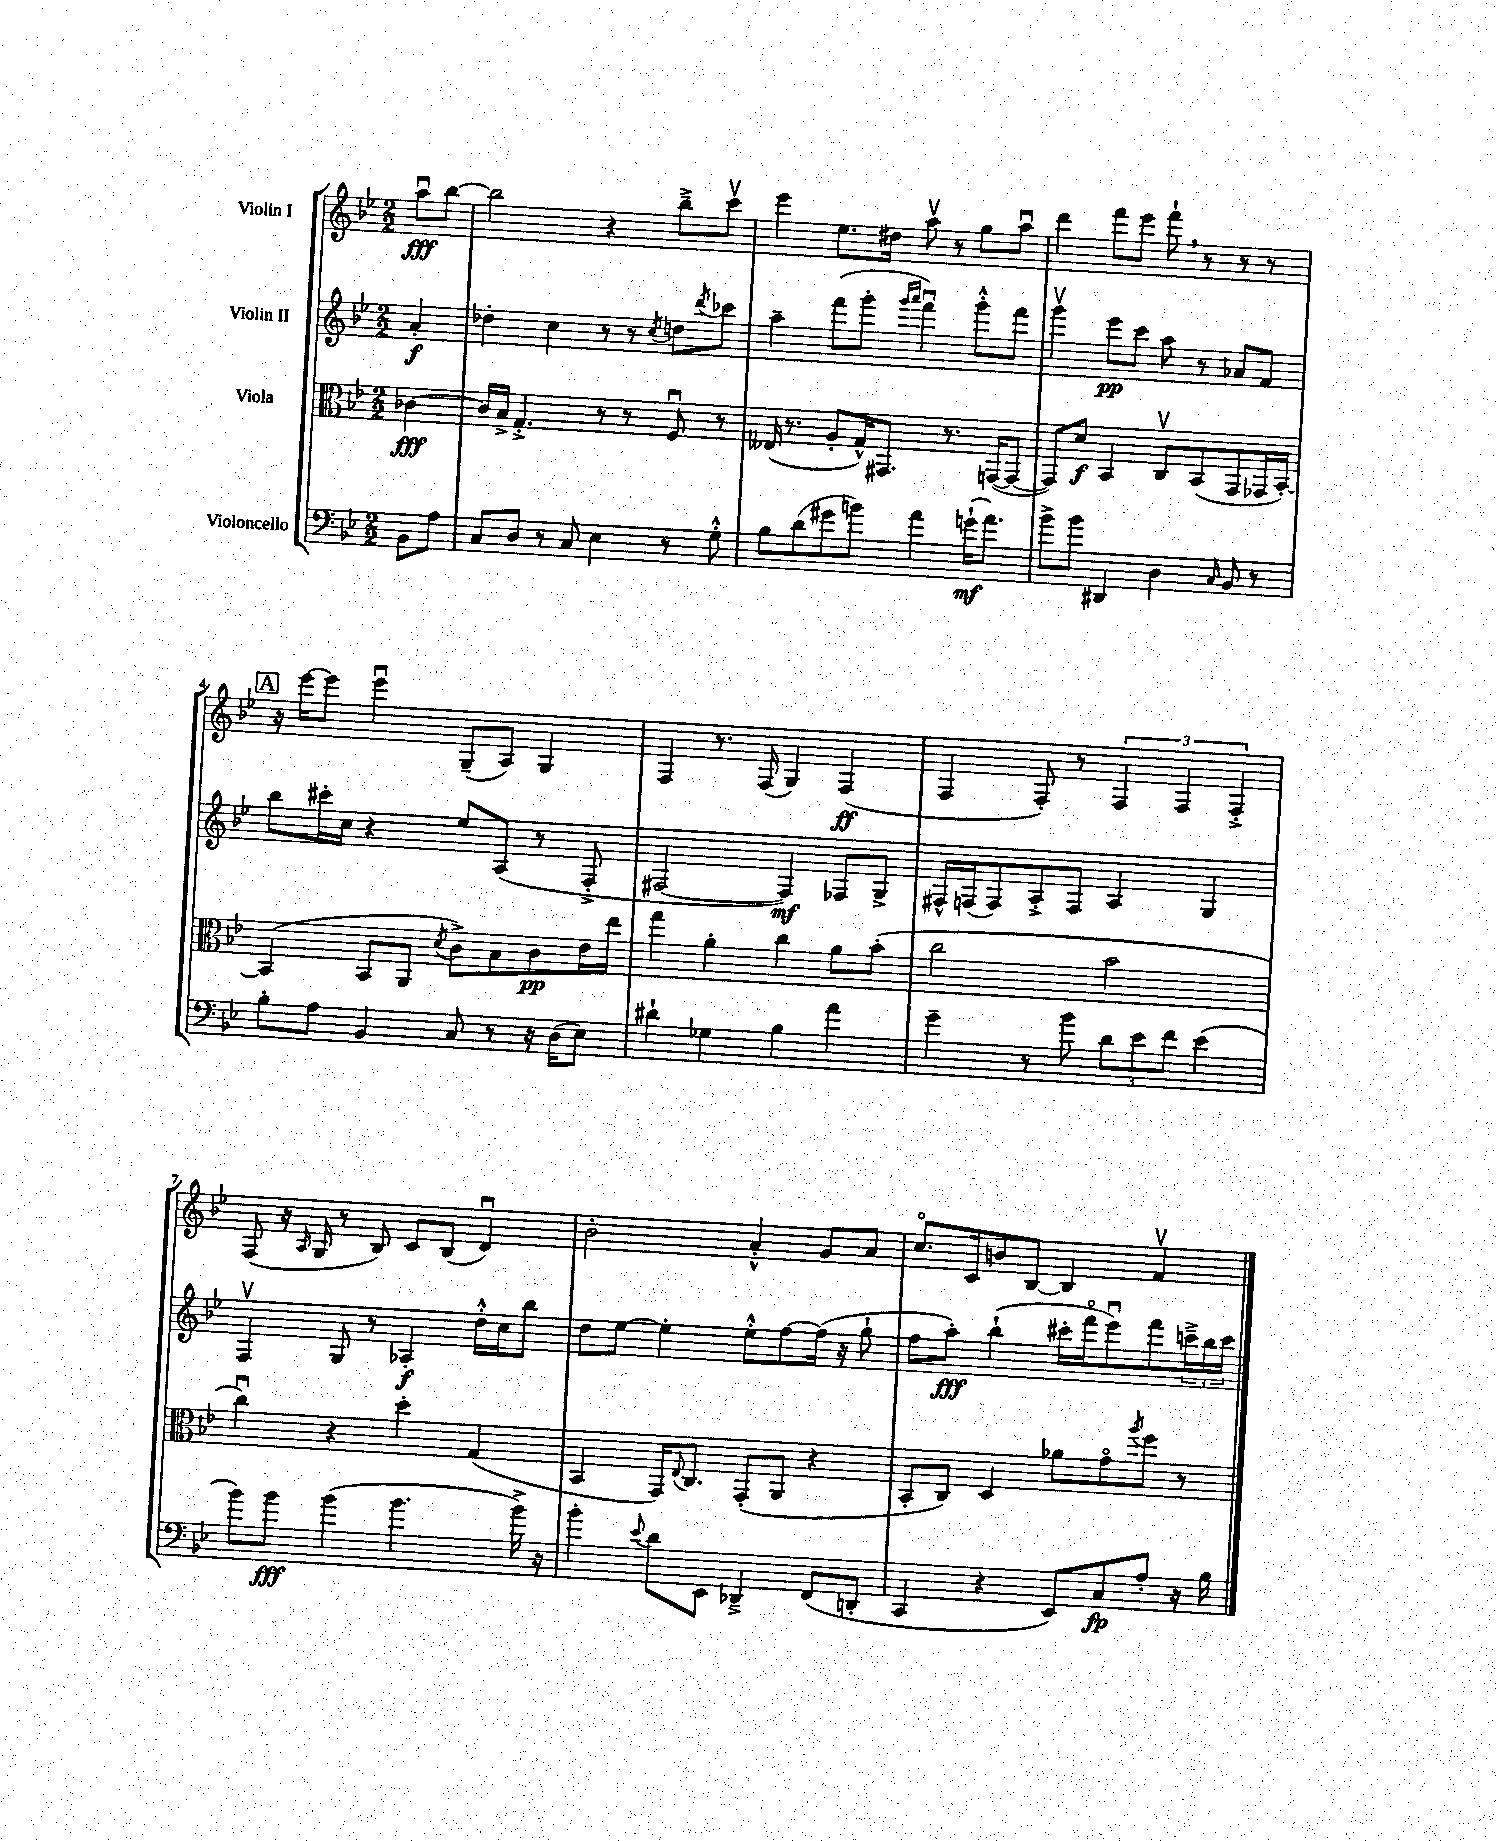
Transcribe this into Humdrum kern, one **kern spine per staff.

**kern	**kern	**kern	**kern
*staff4	*staff3	*staff2	*staff1
*clefF4	*clefC3	*clefG2	*clefG2
*k[b-e-]	*k[b-e-]	*k[b-e-]	*k[b-e-]
*M2/2	*M2/2	*M2/2	*M2/2
8BB-	[4c-	4a'	8aau
8A	.	.	[8bb-
=	=	=	=
8C	16c-]	4dd-'	2bb-]
.	16B-^	.	.
8D	4.G'^	.	.
8r	.	4cc	.
8C	.	.	.
4E-	8r	8r	4r
.	8r	8r	.
.	.	8qcc	.
8r	8Fu	8dd	8bb-~^
.	.	8qddd	.
8G'^^	8r	8ccc-	8cccv
=	=	=	=
8B-	(16E--	4aa~	4eee-
.	8.r	.	.
(8d	.	.	.
8g#	8A'	(8fff	8.ee-
8b)	16G^^)	8ggg'	.
.	8.GG#	.	16dd#
.	.	16qqggg	.
.	.	16qqaaa	.
4a	.	4fffu)	8aav
.	8.r	.	8r
(16g`	.	8ggg'^^	8gg
8.a)	([16GG	.	.
.	8GG_	8fff	8aau
=	=	=	=
8b-^	8GG])	4gggv	4ddd
8b-	8d	.	.
4DD#	4BB-	8eee-	8fff
.	.	8ccc	8eee-
4D	8Cv	8aa	8fff`
.	(8BB-	8r	8r
16qqC	.	.	.
8BB-	8GG	8a-	8r
8r	16GG-	8f	8r
.	[16BB-')	.	.
=	=	=	=
8B-'	(4BB-]	8bb-	16r
.	.	.	[16eee-
8A	.	16ccc#'	8eee-]
.	.	16cc	.
4BB-	8BB-	4r	4eee-u
.	8AA	.	.
.	8qd	.	.
8C	8c^)	8ee-	(8G~
8r	8B-	(8A	8A)
16r	8c	8r	4G
(16D	.	.	.
8E-)	16e-	8F'^	.
.	16ee-	.	.
=	=	=	=
4d#`	4gg	[2F#	4F
4G-	4a'	.	8.r
.	.	.	(16F
4B-	4cc	4F#])	4G)
4a	8a	8F-	(4F
.	(8b-'	8G^	.
=	=	=	=
4g~	2cc	16F#^^	4F
.	.	(16F	.
.	.	8F)	.
8r	.	8A'^	8F')
8b-	.	8F	8r
12d	2b-	4A	6F
12e-	.	.	.
12f	.	.	6F
(4e-	.	4G	.
.	.	.	6F'^
=	=	=	=
8b-)	4ccu)	4Fv	(8F
8b-	.	.	16r
.	.	.	16qqA
.	.	.	16G
(4b-	4r	8G	8r
.	.	8r	8B-)
4.b-	4dd'	4A-'	8c
.	.	.	(8B-
.	(4G	16dd'^^	4du)
.	.	16cc	.
16b-^)	.	8bb-	.
16r	.	.	.
=	=	=	=
4b-'	4BB-	8dd	2b-'
.	.	[8ee-	.
8qqe-	.	.	.
8d	16GG)	4ee-']	.
.	8qqE-	.	.
.	8.C	.	.
8EE-	.	.	.
4DD-~^	(8GG'	8ee-'^^	4a'^^
.	8AA	[8ff	.
(8FF	4r	(16ff]	8g
.	.	16r	.
8DD'	.	8gg`	8a
=	=	=	=
4CC	8BB-'	8ff	8.cco
.	8C)	8aa')	.
.	.	.	16c
4r	4D	(4bb-`	8b
.	.	.	[8B-
8EE-)	8a-	16ccc#'	4B-]
.	.	16fffo	.
8C	8go	8eee-u)	.
.	8qaa	.	.
8A'	8ff	8fff	4fv
16r	8r	24ccc~^	.
.	.	24bb-	.
16B-	.	.	.
.	.	24ccc	.
==	==	==	==
*-	*-	*-	*-
